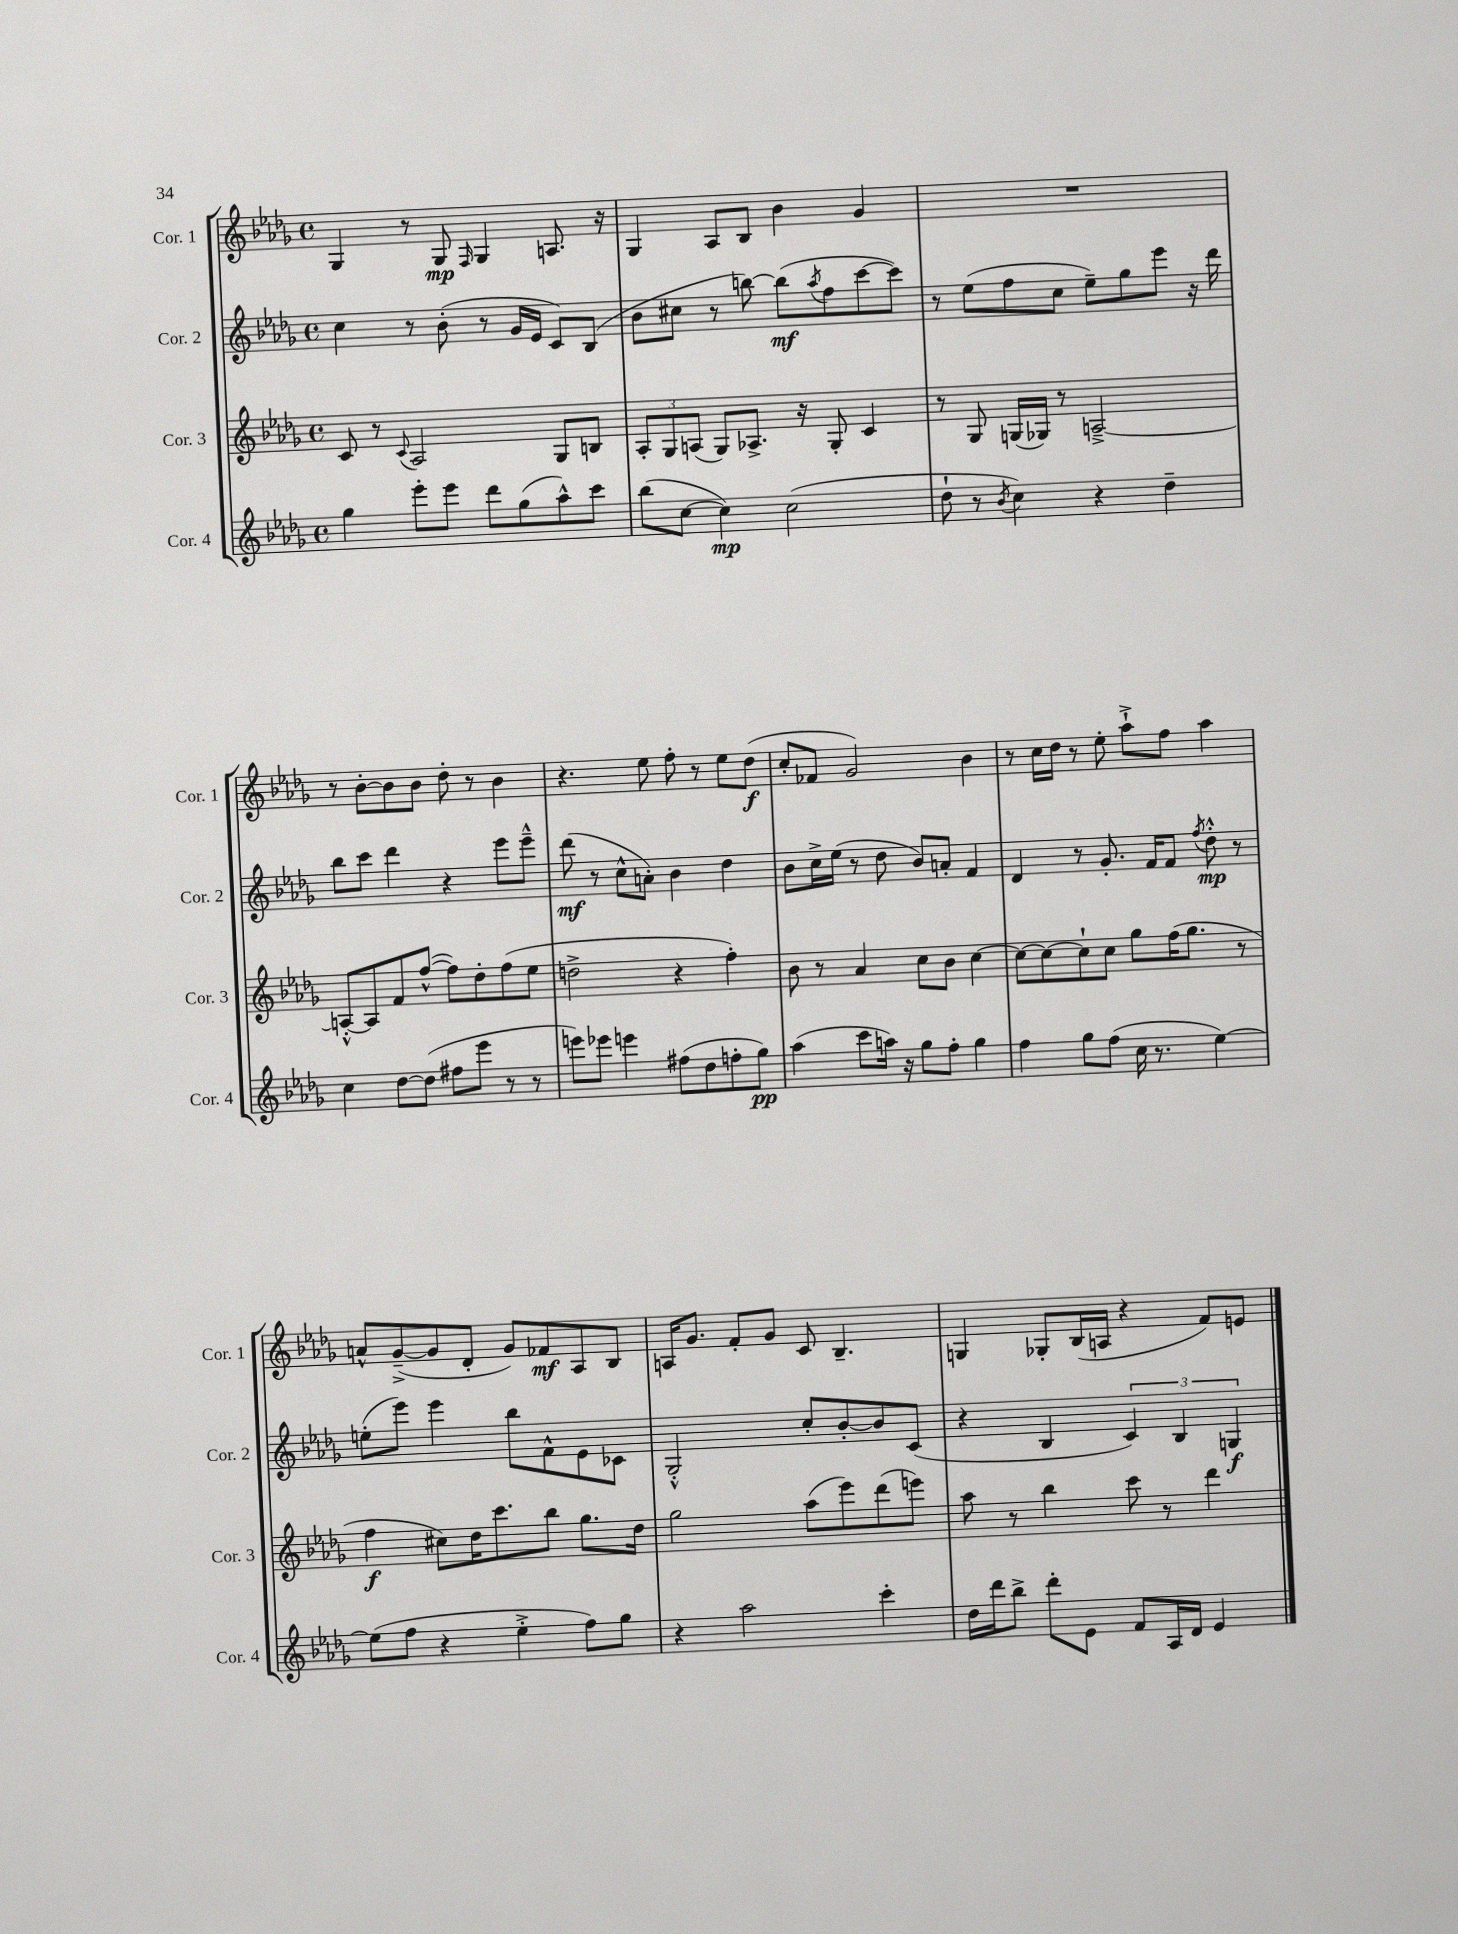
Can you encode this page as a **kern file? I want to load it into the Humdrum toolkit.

**kern	**dynam	**kern	**dynam	**kern	**dynam	**kern	**dynam
*part4	*part4	*part3	*part3	*part2	*part2	*part1	*part1
*staff4	*staff4	*staff3	*staff3	*staff2	*staff2	*staff1	*staff1
*I"Cor. 4	*	*I"Cor. 3	*	*I"Cor. 2	*	*I"Cor. 1	*
*I'Cor. 4	*	*I'Cor. 3	*	*I'Cor. 2	*	*I'Cor. 1	*
*clefG2	*	*clefG2	*	*clefG2	*	*clefG2	*
*k[b-e-a-d-g-]	*	*k[b-e-a-d-g-]	*	*k[b-e-a-d-g-]	*	*k[b-e-a-d-g-]	*
*M4/4	*	*M4/4	*	*M4/4	*	*M4/4	*
*met(c)	*	*met(c)	*	*met(c)	*	*met(c)	*
=22	=22	=22	=22	=22	=22	=22	=22
4gg-\	.	8c/	.	4cc\	.	4G-/	.
.	.	8r	.	.	.	.	.
.	.	8qqc/	.	.	.	.	.
8eee-'\L	.	2A-/	.	8r	.	8r	.
8eee-\J	.	.	.	(8b-'\	.	8G-/	mp
.	.	.	.	.	.	16qqF/	.
8ddd-\L	.	.	.	8r	.	4G-/	.
(8gg-\	.	.	.	16g-/LL	.	.	.
.	.	.	.	16e-/JJ	.	.	.
8aa-^^\)	.	8G-/L	.	8c/L)	.	8.An/	.
8ccc\J	.	8Bn/J	.	(8B-/J	.	.	.
.	.	.	.	.	.	16r	.
=23	=23	=23	=23	=23	=23	=23	=23
(8bb-\L	.	12A-'/L	.	8b-\L	.	4G-/	.
.	.	12G-/	.	.	.	.	.
[8cc\J	.	.	.	8cc#X\J	.	.	.
.	.	(12An/J	.	.	.	.	.
4cc\])	mp	8G-/L)	.	8r	.	8A-/L	.
.	.	8.A-X^/J	.	[8bbn\)	.	8B-/J	.
(2cc\	.	.	.	(8bb\L]	mf	4b-\	.
.	.	16r	.	.	.	.	.
.	.	.	.	8qaa-/	.	.	.
.	.	8G-'/	.	8ff\	.	.	.
.	.	4c/	.	[8ccc\	.	4g-/	.
.	.	.	.	8ccc\J])	.	.	.
=24	=24	=24	=24	=24	=24	=24	=24
8dd-`\	.	8r	.	8r	.	1r	.
8r	.	8G-/	.	(8ee-\L	.	.	.
8qb-/	.	.	.	.	.	.	.
4cc\)	.	(16Gn/LL	.	8ff\	.	.	.
.	.	16G-X/JJ)	.	.	.	.	.
.	.	8r	.	8cc\J	.	.	.
4r	.	[2An~^/	.	8ee-~\L)	.	.	.
.	.	.	.	8gg-\	.	.	.
4dd-~\	.	.	.	8eee-\J	.	.	.
.	.	.	.	16r	.	.	.
.	.	.	.	16ddd-\	.	.	.
!!LO:LB:g=z
=25	=25	=25	=25	=25	=25	=25	=25
4cc\	.	8An'^^/L_	.	8bb-\L	.	8r	.
.	.	8A/]	.	8ccc\J	.	[8b-'\L	.
[8dd-\L	.	8f/	.	4ddd-\	.	8b-\]	.
(8dd-\J]	.	([8ff^^/J	.	.	.	8b-\J	.
8ff#X\L	.	8ff\L])	.	4r	.	8dd-'\	.
8eee-\J	.	8dd-'\	.	.	.	8r	.
8r	.	(8ff\	.	8eee-\L	.	4b-\	.
8r	.	8ee-\J	.	8eee-~^^\J	.	.	.
=26	=26	=26	=26	=26	=26	=26	=26
8eeen\L)	.	2ddn^\	.	(8ddd-\	mf	4.r	.
8eee-X\J	.	.	.	8r	.	.	.
4eeen\	.	.	.	8cc^^\L	.	.	.
.	.	.	.	8an'\J)	.	8ee-\	.
(8ff#X\L	.	4r	.	4b-\	.	8ff'\	.
8dd-\	.	.	.	.	.	8r	.
8ffn'\	.	4ff'\)	.	4dd-\	.	8ee-\L	.
8gg-\J)	pp	.	.	.	.	(8dd-\J	f
=27	=27	=27	=27	=27	=27	=27	=27
(4aa-\	.	8b-\	.	8b-\L	.	8cc'/L	.
.	.	8r	.	16cc^\L	.	8f-X/J	.
.	.	.	.	(16ee-\JJ	.	.	.
8ccc\L	.	4a-/	.	8r	.	2g-/)	.
16aan\Jk)	.	.	.	8dd-\	.	.	.
16r	.	.	.	.	.	.	.
8gg-\L	.	8cc\L	.	8b-/L)	.	.	.
8ff'\J	.	8b-\J	.	8an'/J	.	.	.
4gg-\	.	[4cc\	.	4f/	.	4b-\	.
=28	=28	=28	=28	=28	=28	=28	=28
4ff\	.	8cc\L_	.	4d-/	.	8r	.
.	.	8cc\_	.	.	.	16cc\LL	.
.	.	.	.	.	.	16dd-\JJ	.
8gg-\L	.	8cc`\]	.	8r	.	8r	.
(8ff\J	.	8cc\J	.	8.g-'/	.	8ee-'\	.
16cc\	.	8gg-\L	.	.	.	8aa-`^\L	.
8.r	.	.	.	16f/KL	.	.	.
.	.	(16ff\K	.	8f/J	.	8ff\J	.
.	.	8.gg-\J	.	.	.	.	.
.	.	.	.	8qff/	.	.	.
[4ee-\)	.	.	.	8dd-'^^\	mp	4aa-\	.
.	.	8r	.	8r	.	.	.
!!LO:LB:g=z
=29	=29	=29	=29	=29	=29	=29	=29
(8ee-\L]	.	4ff\	f	(8een'\L	.	8an^^/L	.
8ff\J	.	.	.	8eee-\J)	.	([8g-~^/	.
4r	.	8cc#X\L)	.	4eee-\	.	8g-/]	.
.	.	16dd-\K	.	.	.	8d-'/J	.
.	.	8.ccc\	.	.	.	.	.
4ee-'^\	.	.	.	8bb-\L	.	8g-/L)	.
.	.	8bb-\J	.	8f^^\	.	8f-X/	mf
8ff\L)	.	8.gg-\L	.	8e-\	.	8A-/	.
8gg-\J	.	.	.	8c-X\J	.	8B-/J	.
.	.	16dd-\Jk	.	.	.	.	.
=30	=30	=30	=30	=30	=30	=30	=30
4r	.	2gg-\	.	2G-'^^/	.	16An/KL	.
.	.	.	.	.	.	8.g-/J	.
2aa-\	.	.	.	.	.	8f'/L	.
.	.	.	.	.	.	8g-/J	.
.	.	(8aa-\L	.	8cc'/L	.	8c/	.
.	.	8eee-\)	.	[8b-'/	.	4.B-~/	.
4ccc'\	.	(8ddd-\	.	8b-/]	.	.	.
.	.	8eeen\J)	.	(8c/J	.	.	.
=31	=31	=31	=31	=31	=31	=31	=31
16dd-\LL	.	8aa-\	.	4r	.	4Gn/	.
16ddd-\J	.	.	.	.	.	.	.
8bb-^\J	.	8r	.	.	.	.	.
8ddd-'\L	.	4bb-\	.	4B-/	.	8G-X'/L	.
8e-\J	.	.	.	.	.	(16B-/L	.
.	.	.	.	.	.	16An/JJ	.
8f/L	.	8ccc\	.	6c/)	.	4r	.
16A-/L	.	8r	.	.	.	.	.
.	.	.	.	6B-/	.	.	.
16d-/JJ	.	.	.	.	.	.	.
4e-/	.	4ddd-\	.	.	.	8f/L)	.
.	.	.	.	6Gn/	f	.	.
.	.	.	.	.	.	8en/J	.
==	==	==	==	==	==	==	==
*-	*-	*-	*-	*-	*-	*-	*-
